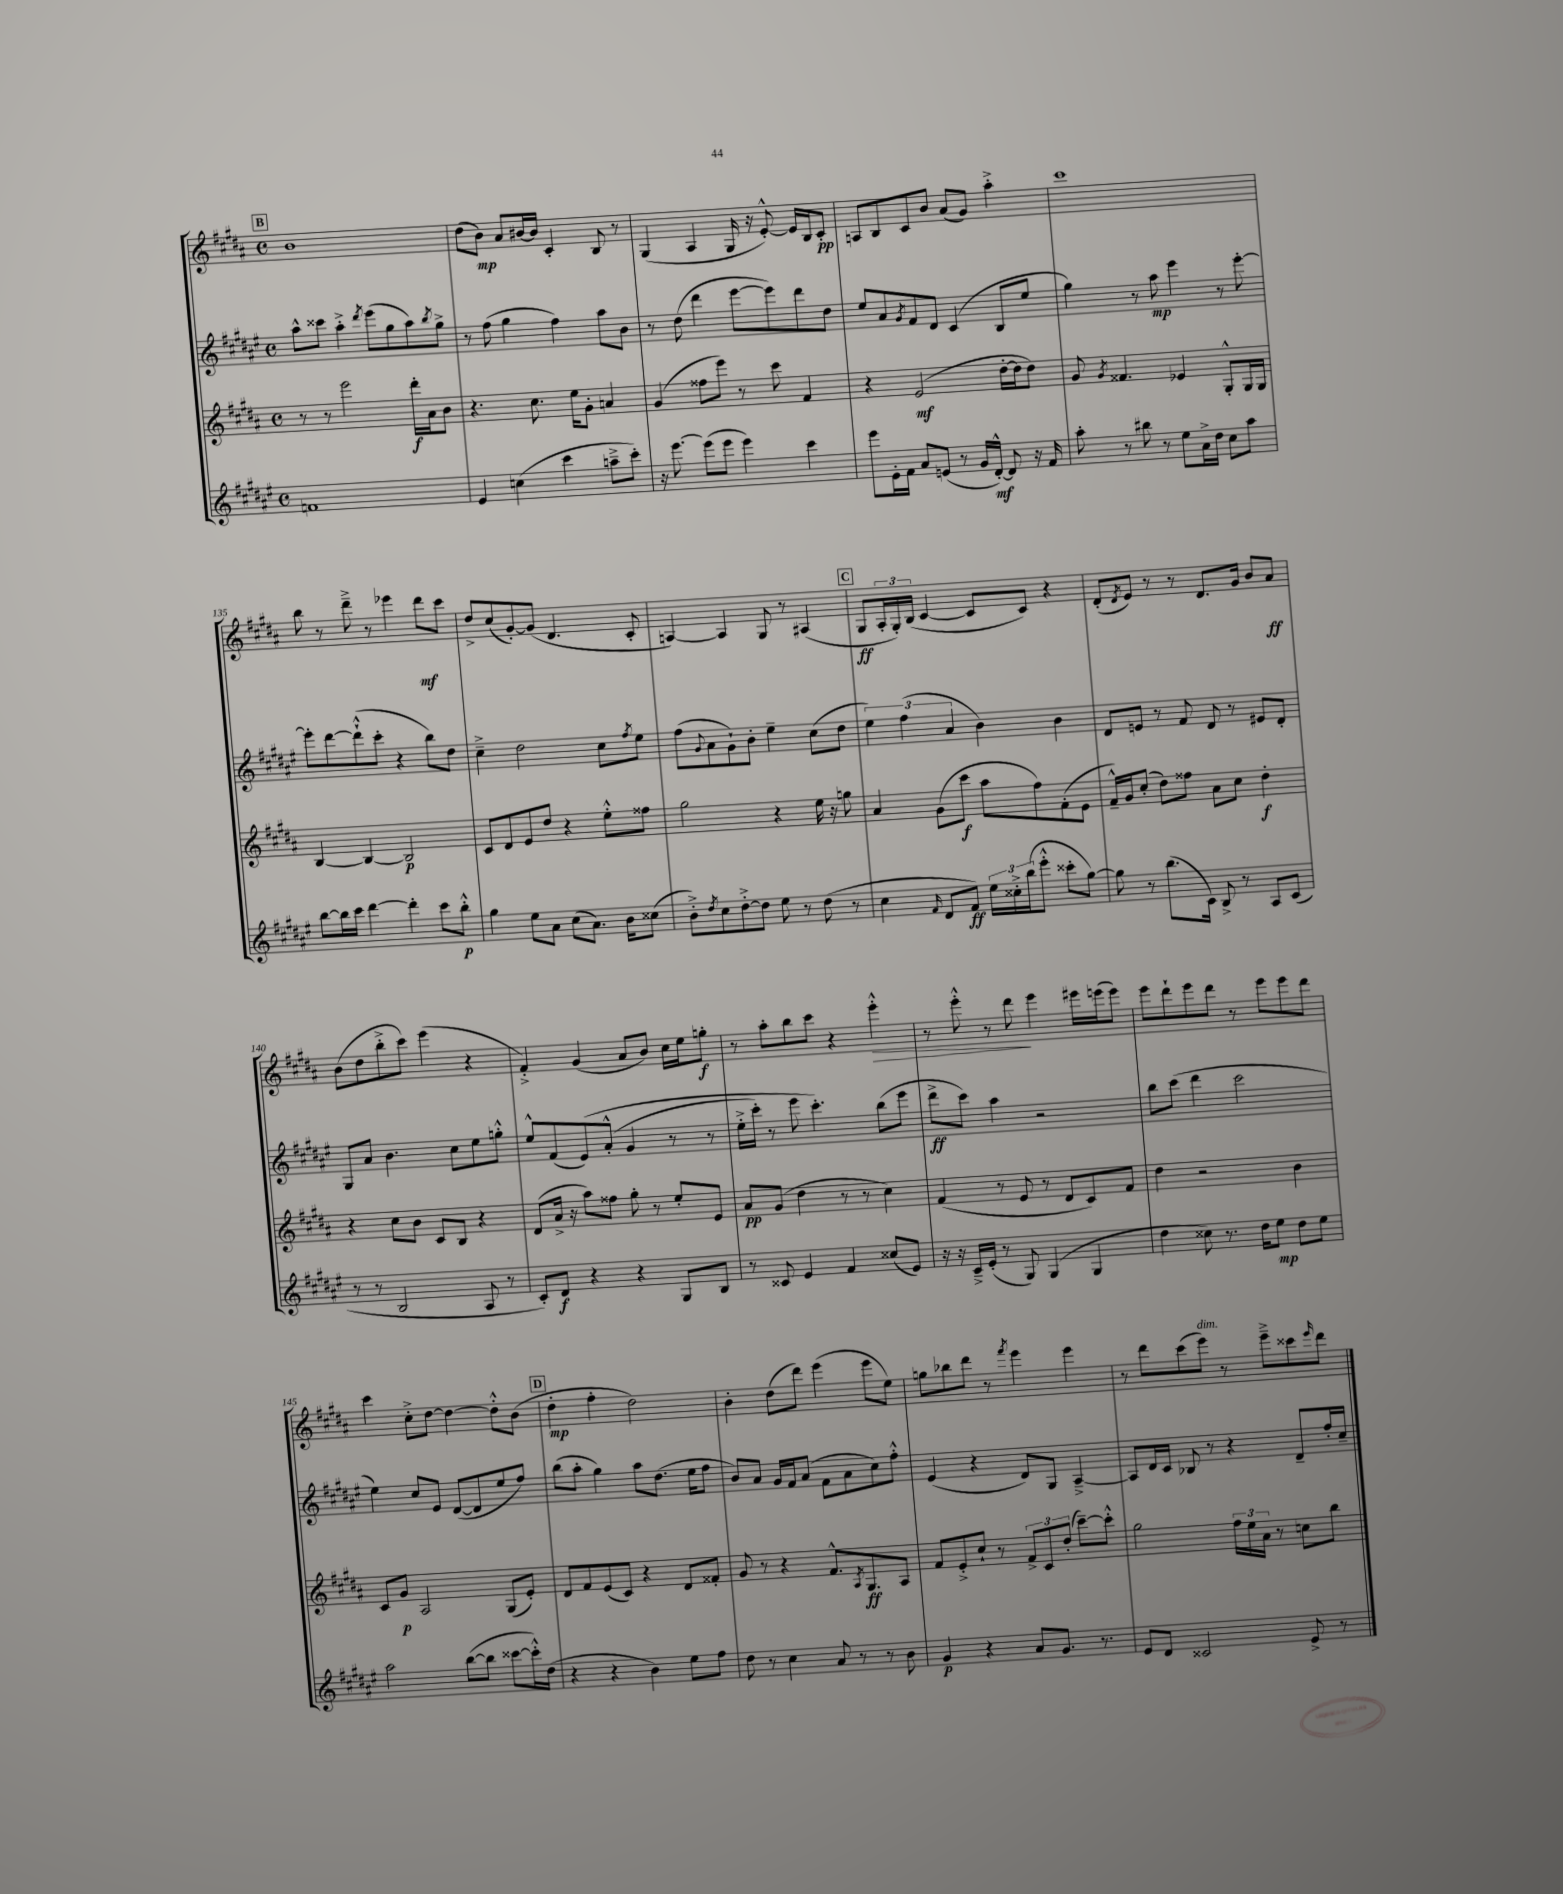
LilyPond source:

<<
\new StaffGroup <<
\new Staff = "s0" {
    \clef treble \key b \major \defaultTimeSignature \time 4/4
    \mark \markup { \box "B" } b'1 |
    dis''8( b'8\mp) ais'8 bis'16~ bis'16 cis'4-. b8 r8 |
    gis4( ais4 gis16 r16 e'8~-.-^) e'16 b16 cis'8-.\pp |
    a8 b8 cis'8 b'8 ais'8( gis'8) ais''4-.-> |
    cis'''1 |
    b''8 r8 dis'''8---> r8 ees'''4 dis'''8\mf cis'''8 |
    dis''8-> cis''8( gis'8~-.) gis'8( dis'4. cis'8-. |
    a4~) a4 gis8 r8 ais4( |
    \mark \markup { \box "C" } gis8\ff \tuplet 3/2 { ais16-. gis16-.) b16( } cis'4~ cis'8 cis'8) r4 |
    dis'8-.( \acciaccatura { dis'8 } e'8) r8 r8 dis'8. gis'16 b'8 ais'8\ff |
    b'8( dis''8 b''8-.-> cis'''8) e'''4( r4 |
    fis'4-.->) gis'4( ais'8 b'8) cis''16 e''16 g''8-.\f |
    r8 ais''8-. b''8 cis'''8 r4 e'''4-.-^\> |
    r8 e'''8-.-^ r8 dis'''8\! e'''4 eis'''16 e'''16( e'''8) |
    e'''8 dis'''8-! e'''8 dis'''8 r8 e'''8 e'''8 dis'''8 |
    cis'''4 cis''8-.-> dis''8~ dis''4~ dis''8-.-^ b'8( |
    \mark \markup { \box "D" } dis''4-.\mp fis''4-. dis''2) |
    b'4-. dis''8( dis'''8) e'''4( e'''8 e''8) |
    g''8 bes''8 dis'''8 r8 \acciaccatura { fis'''8 } e'''4 e'''4 |
    r8 dis'''8 cis'''8( e'''8^\markup { \italic "dim." }) r8 e'''8---> cisis'''8 \grace { e'''16 } dis'''8 \bar "|." |
}
\new Staff = "s1" {
    \clef treble \key fis \major \defaultTimeSignature \time 4/4
    \mark \markup { \box "B" } ais''8-^ cisis'''8 ais''4-.-> \acciaccatura { dis'''8 } eis'''8( gis''8 ais''8) \acciaccatura { b''8 } gis''8-> |
    r8 fis''8( gis''4 fis''4) ais''8 b'8 |
    r8 dis''8( dis'''4 eis'''8~ eis'''8) dis'''8 dis''8 |
    eis''8 ais'8 \acciaccatura { gis'8 } fis'8 dis'8 cis'4( b8 eis''8 |
    gis''4) r8 ais''8\mp eis'''4 r8 eis'''8~-. |
    eis'''8-. dis'''8~ dis'''8-!-^( cis'''8-. r4 b''8) dis''8 |
    cis''4---> dis''2 cis''8 \acciaccatura { fis''8 } eis''8 |
    fis''8( \appoggiatura { gis'8 } ais'8 gis'8-!) b'8-. eis''4-- cis''8( dis''8 |
    \mark \markup { \box "C" } \tuplet 3/2 { eis''4) fis''4( ais'4 } b'4) b'4 |
    dis'8 e'8 r8 fis'8 dis'8 r8 eis'8 dis'8-. |
    gis8 ais'8 b'4. cis''8 eis''8 g''8-.-^ |
    eis''8-^ fis'8( eis'8)\( ais'8-.-^( gis'4 r8 r8 |
    eis''16-.-> cis'''16-.) r8 eis'''8 cis'''4.-.\) b''8( eis'''8 |
    dis'''8->\ff cis'''8) ais''4 r2 |
    b''8 cis'''8( dis'''4 cis'''2 |
    eis''4) cis''8 eis'8 dis'8~( dis'8 eis''8 fis''8) |
    \mark \markup { \box "D" } b''8( ais''8-. gis''4) ais''8 dis''8.( eis''16 fis''8 |
    b'8) ais'8 gis'16 fis'16 ais'8( fis'8 ais'8 cis''8) fis''8-.-^ |
    eis'4( r4 dis'8) gis8 ais4~---> |
    ais8 dis'16 cis'16 bes8 r8 r4 dis'8-- fis''16-. cis''16-- \bar "|." |
}
\new Staff = "s2" {
    \clef treble \key b \major \defaultTimeSignature \time 4/4
    \mark \markup { \box "B" } r8 r8 e'''2 dis'''16-.\f ais'16 b'8 |
    r4. cis''8. e''16 gis'8-. a'4 |
    gis'4( fisis''8 e'''8) r8 cis'''8 fis'4 |
    r4 e'2\mf( dis''16~-. dis''16 dis''8) |
    gis'8 \acciaccatura { gis'8 } fisis'4. ees'4 gis8-.-^ gis16 gis16 |
    b4~ b4~ b2\p |
    cis'8 dis'8 e'8 dis''8 r4 e''8-.-^ fisis''8 |
    gis''2 r4 e''16 r16 g''8 |
    \mark \markup { \box "C" } ais'4 gis'8( cis'''8\f ais''8 fis''8) fis'8-.( e'8 |
    fis'16---^) gis'16 cis''8-.( dis''8) fisis''8 ais'8 cis''8 dis''4-.\f |
    r4 cis''8 b'8 cis'8 b8 r4 |
    dis'8( ais'16-> r16 ais''8) fisis''8 gis''8-. r8 e''8-. e'8 |
    ais'8\pp gis'8( dis''4 r8 r8 cis''4) |
    fis'4( r8 e'8 r8 dis'8 cis'8) fis'8 |
    dis''4 r2 b'4 |
    cis'8 gis'8\p ais2 gis8( e'8-.) |
    \mark \markup { \box "D" } dis'8 fis'8 e'8( cis'8) r4 dis'8 fisis'8-. |
    gis'8 r8 r4 fis'8.-^ \acciaccatura { ais8 } gis8.\ff ais8 |
    fis'8 e'8-.-> cis''8-! r8 \tuplet 3/2 { fis'8-> cis'8 dis''8-.( } cis'''8~--) cis'''8-.-^ |
    gis''2 \tuplet 3/2 { fis''16 e''16 ais'16 } r8 c''8 b''8 \bar "|." |
}
\new Staff = "s3" {
    \clef treble \key fis \major \defaultTimeSignature \time 4/4
    \mark \markup { \box "B" } f'1 |
    eis'4 c''4( cis'''4 a''8---> cis'''8-.) |
    r16 eis'''8.~ eis'''8( eis'''8 eis'''4) cis'''4 |
    eis'''8 eis'16-. fis'16 ais'8 e'8( r8 gis'16 dis'16~-.-^\mf) dis'8 r16 fis'16 |
    ais''8-. r8 bis''8 r8 eis''8 ais'16-> dis''16 cis''8 ais''8 |
    b''8~ b''16 cis'''16 dis'''4~ dis'''4-. cis'''8 b''8-.-^\p |
    gis''4 eis''8 ais'8 cis''8( ais'8.) b'16 cisis''8( |
    b'8-.->) \acciaccatura { dis''8 } cis''8 dis''8~-.-> dis''8 eis''8 r8 dis''8( r8 |
    \mark \markup { \box "C" } cis''4 \grace { fis'16 } dis'8 fis'8\ff) \tuplet 3/2 { eis''16 cisis''16-.-> b''16( } eis'''8-.-^ cisis'''8-. gis''8~) |
    gis''8 r8 b''8.( cis'16) b8-> r8 ais8 cis'8( |
    r8 r8 b2 ais8 r8 |
    cis'8-.) dis'8\f r4 r4 gis8 b8 |
    r8 cisis'8 eis'4 fis'4 cisis''8( eis'8) |
    r16 r16 cis'16---> eis'16-.( r8 gis8) gis4( gis4 |
    dis''4 cisis''8) r8. dis''16 eis''8\mp dis''8 eis''8 |
    ais''2 b''8~( b''8 cisis'''8~ cisis'''16-.-^) dis''16( |
    \mark \markup { \box "D" } r4 r4 b'4) eis''8 fis''8 |
    dis''8 r8 cis''4 ais'8 r8 r8 b'8 |
    gis'4\p r4 ais'8 gis'8. r8. |
    eis'8 dis'8 cisis'2 eis'8-> r8 \bar "|." |
}
>>
>>
\layout { \context { \Score currentBarNumber = #130 } }
